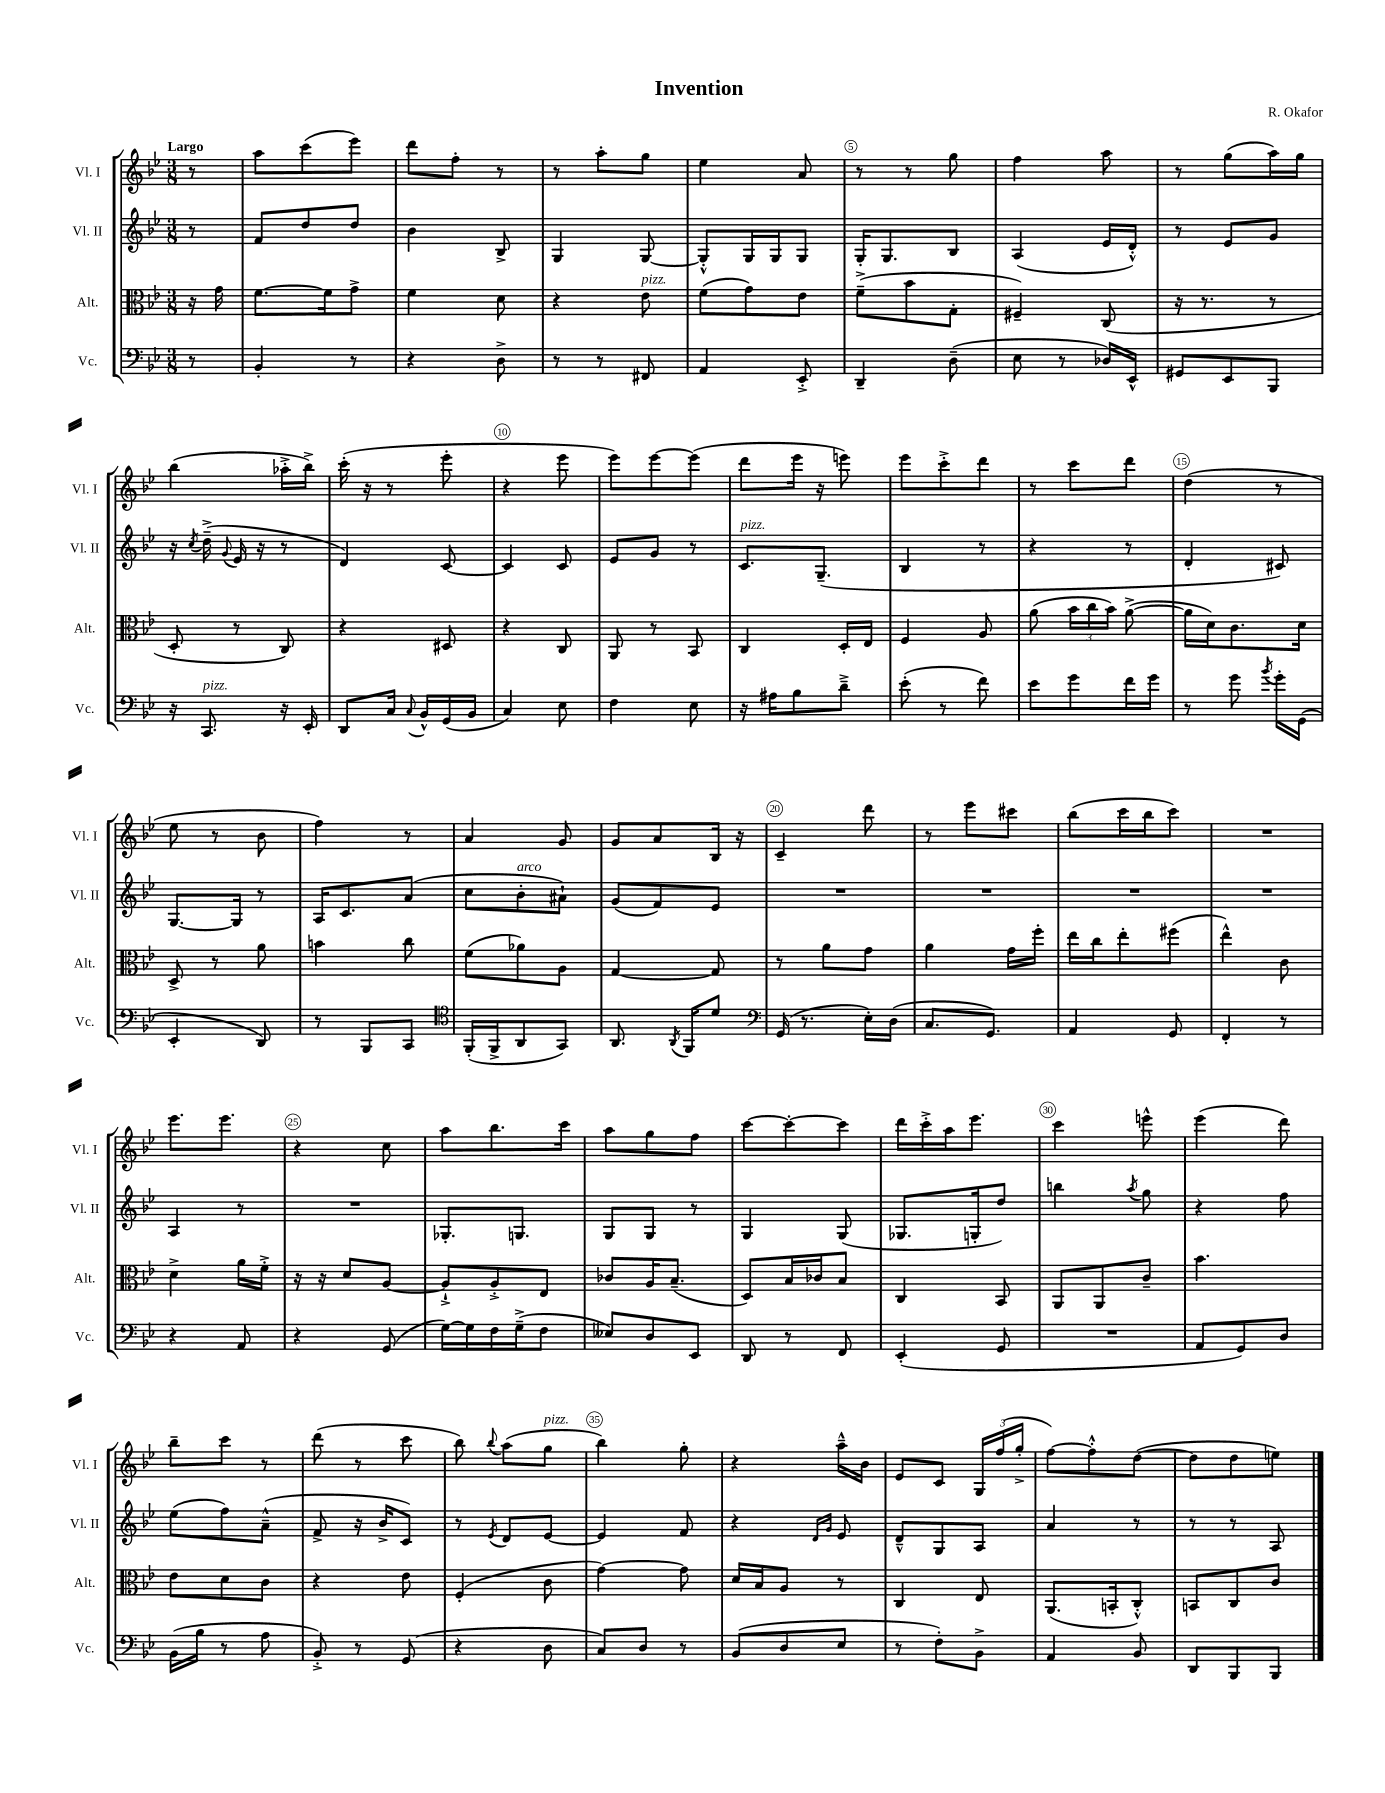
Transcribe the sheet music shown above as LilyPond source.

\header { title = "Invention" composer = "R. Okafor" }
<<
\new StaffGroup <<
\new Staff = "s0" \with { instrumentName = "Vl. I" shortInstrumentName = "Vl. I" } {
    \clef treble \key bes \major \numericTimeSignature \time 3/8 \partial 8 \tempo "Largo"
    \autoBeamOff r8 |
    a''8[ c'''8( ees'''8]) |
    d'''8[ f''8]-. r8 |
    r8 a''8[-. g''8] |
    ees''4 a'8 |
    r8 r8 g''8 |
    f''4 a''8 |
    r8 g''8[( a''16) g''16] |
    bes''4( aes''16[-.-> bes''16]->) |
    c'''16-.( r16 r8 ees'''8-. |
    r4 ees'''8 |
    ees'''8[) ees'''8~ ees'''8]( |
    d'''8[ ees'''16] r16 e'''8) |
    ees'''8[ c'''8-.-> d'''8] |
    r8 c'''8[ d'''8] |
    d''4( r8 |
    ees''8 r8 bes'8 |
    f''4) r8 |
    a'4 g'8 |
    g'8[ a'8 bes16] r16 |
    c'4-- d'''8 |
    r8 ees'''8[ cis'''8] |
    bes''8[( c'''16 bes''16 c'''8]) |
    R4. |
    ees'''8.[ ees'''8.] |
    r4 c''8 |
    a''8[ bes''8. c'''16] |
    a''8[ g''8 f''8] |
    c'''8[~ c'''8~-. c'''8] |
    d'''16[ c'''16-.-> a''16 ees'''8.] |
    c'''4 e'''8-^ |
    ees'''4( d'''8) |
    bes''8[-- c'''8] r8 |
    d'''8( r8 c'''8 |
    bes''8) \appoggiatura { bes''8 } a''8[( g''8]^\markup { \italic "pizz." } |
    bes''4) g''8-. |
    r4 a''16[---^ bes'16] |
    ees'8[ c'8] \tuplet 3/2 { g16[ f''16( g''16]-.-> } |
    f''8[~) f''8-.-^ d''8]~( |
    d''8[ d''8 e''8]) \bar "|." |
}
\new Staff = "s1" \with { instrumentName = "Vl. II" shortInstrumentName = "Vl. II" } {
    \clef treble \key bes \major \numericTimeSignature \time 3/8 \partial 8
    \autoBeamOff r8 |
    f'8[ d''8 d''8] |
    bes'4 bes8-> |
    g4 g8~ |
    g8[-.-^ g16 g16 g8] |
    g16[-. g8. bes8] |
    a4( ees'16[ d'16]-.-^) |
    r8 ees'8[ g'8] |
    r16 \acciaccatura { c''8 } d''16--->( \appoggiatura { g'8 } ees'16 r16 r8 |
    d'4) c'8~ |
    c'4 c'8 |
    ees'8[ g'8] r8 |
    c'8.[^\markup { \italic "pizz." } g8.]--( |
    bes4 r8 |
    r4 r8 |
    d'4-. cis'8) |
    g8.[~ g16] r8 |
    a16[ c'8. a'8]( |
    c''8[ bes'8-.^\markup { \italic "arco" } ais'8]-!) |
    g'8[( f'8) ees'8] |
    R4. |
    R4. |
    R4. |
    R4. |
    a4 r8 |
    R4. |
    ges8.[-. g8.] |
    g8[ g8] r8 |
    g4 g8( |
    ges8.[ g16-. d''8]) |
    b''4 \acciaccatura { a''8 } g''8 |
    r4 f''8 |
    ees''8[( f''8) a'8]---^( |
    f'8-> r16 bes'16[-> c'8]) |
    r8 \acciaccatura { ees'8 } d'8[ ees'8]~ |
    ees'4 f'8 |
    r4 \grace { d'16[ g'16] } ees'8 |
    d'8[---^ g8 a8] |
    a'4 r8 |
    r8 r8 a8 \bar "|." |
}
\new Staff = "s2" \with { instrumentName = "Alt." shortInstrumentName = "Alt." } {
    \clef alto \key bes \major \numericTimeSignature \time 3/8 \partial 8
    \autoBeamOff r16 g'16 |
    f'8.[~ f'16 g'8]-> |
    f'4 d'8 |
    r4 ees'8^\markup { \italic "pizz." } |
    f'8[( g'8) ees'8] |
    f'8[--->( bes'8 g8]-. |
    fis4--) c8( |
    r16 r8. r8 |
    d8-. r8 c8) |
    r4 dis8 |
    r4 c8 |
    a,8 r8 bes,8 |
    c4 d16[-. ees16] |
    f4 a8 |
    a'8( \tuplet 3/2 { bes'16[ c''16 bes'16]) } a'8~->( |
    a'16[ d'16) c'8. d'16] |
    d8-> r8 a'8 |
    b'4 c''8 |
    f'8[( aes'8) a8] |
    g4~ g8 |
    r8 a'8[ g'8] |
    a'4 g'16[ f''16]-. |
    ees''16[ c''16 ees''8-. fis''8]( |
    ees''4-^) c'8 |
    d'4-> a'16[ f'16]-.-> |
    r16 r16 d'8[ a8]~ |
    a8[-!-> a8-.-> ees8] |
    ces'8[ a16 bes8.]--( |
    d8[) bes16 ces'16 bes8] |
    c4 bes,8 |
    a,8[ a,8 c'8]-- |
    bes'4. |
    ees'8[ d'8 c'8] |
    r4 ees'8 |
    f4-.( c'8 |
    g'4~) g'8 |
    d'16[ bes16 a8] r8 |
    c4 ees8 |
    a,8.[( b,16-. c8]-.-^) |
    b,8[ c8 c'8] \bar "|." |
}
\new Staff = "s3" \with { instrumentName = "Vc." shortInstrumentName = "Vc." } {
    \clef bass \key bes \major \numericTimeSignature \time 3/8 \partial 8
    \autoBeamOff r8 |
    bes,4-. r8 |
    r4 d8-> |
    r8 r8 fis,8 |
    a,4 ees,8-.-> |
    d,4-- d8--( |
    ees8 r8 des16[) ees,16]-^ |
    gis,8[ ees,8 bes,,8] |
    r16 c,8.^\markup { \italic "pizz." } r16 ees,16-. |
    d,8[ c16] \appoggiatura { c8 } bes,16[-^ g,16( bes,16] |
    c4) ees8 |
    f4 ees8 |
    r16 ais16[ bes8 d'8]---> |
    ees'8-.( r8 f'8) |
    ees'8[ g'8 f'16 g'16] |
    r8 g'8 \acciaccatura { bes'8 } g'16[-. g,16]( |
    ees,4-. d,8) |
    r8 bes,,8[ c,8] |
    \clef tenor f,16[-.( f,16-> a,8 g,8]) |
    a,8. \acciaccatura { a,8 } f,16[ d'8] |
    \clef bass g,16( r8. ees16[-.) d16]( |
    c8.[ g,8.]) |
    a,4 g,8 |
    f,4-. r8 |
    r4 a,8 |
    r4 g,8( |
    g16[~) g16 f16 g16--->( f8] |
    eeses8[) d8 ees,8] |
    d,8 r8 f,8 |
    ees,4-.( g,8 |
    R4. |
    a,8[ g,8) d8] |
    bes,16[( bes16] r8 a8 |
    bes,8-.->) r8 g,8( |
    r4 d8 |
    c8[) d8] r8 |
    bes,8[( d8 ees8] |
    r8 f8[-.) bes,8]-> |
    a,4 bes,8 |
    d,8[ bes,,8 bes,,8] \bar "|." |
}
>>
>>
\layout { \context { \Score \override BarNumber.break-visibility = ##(#f #t #t) barNumberVisibility = #(every-nth-bar-number-visible 5) \override BarNumber.stencil = #(make-stencil-circler 0.1 0.3 ly:text-interface::print) } }
